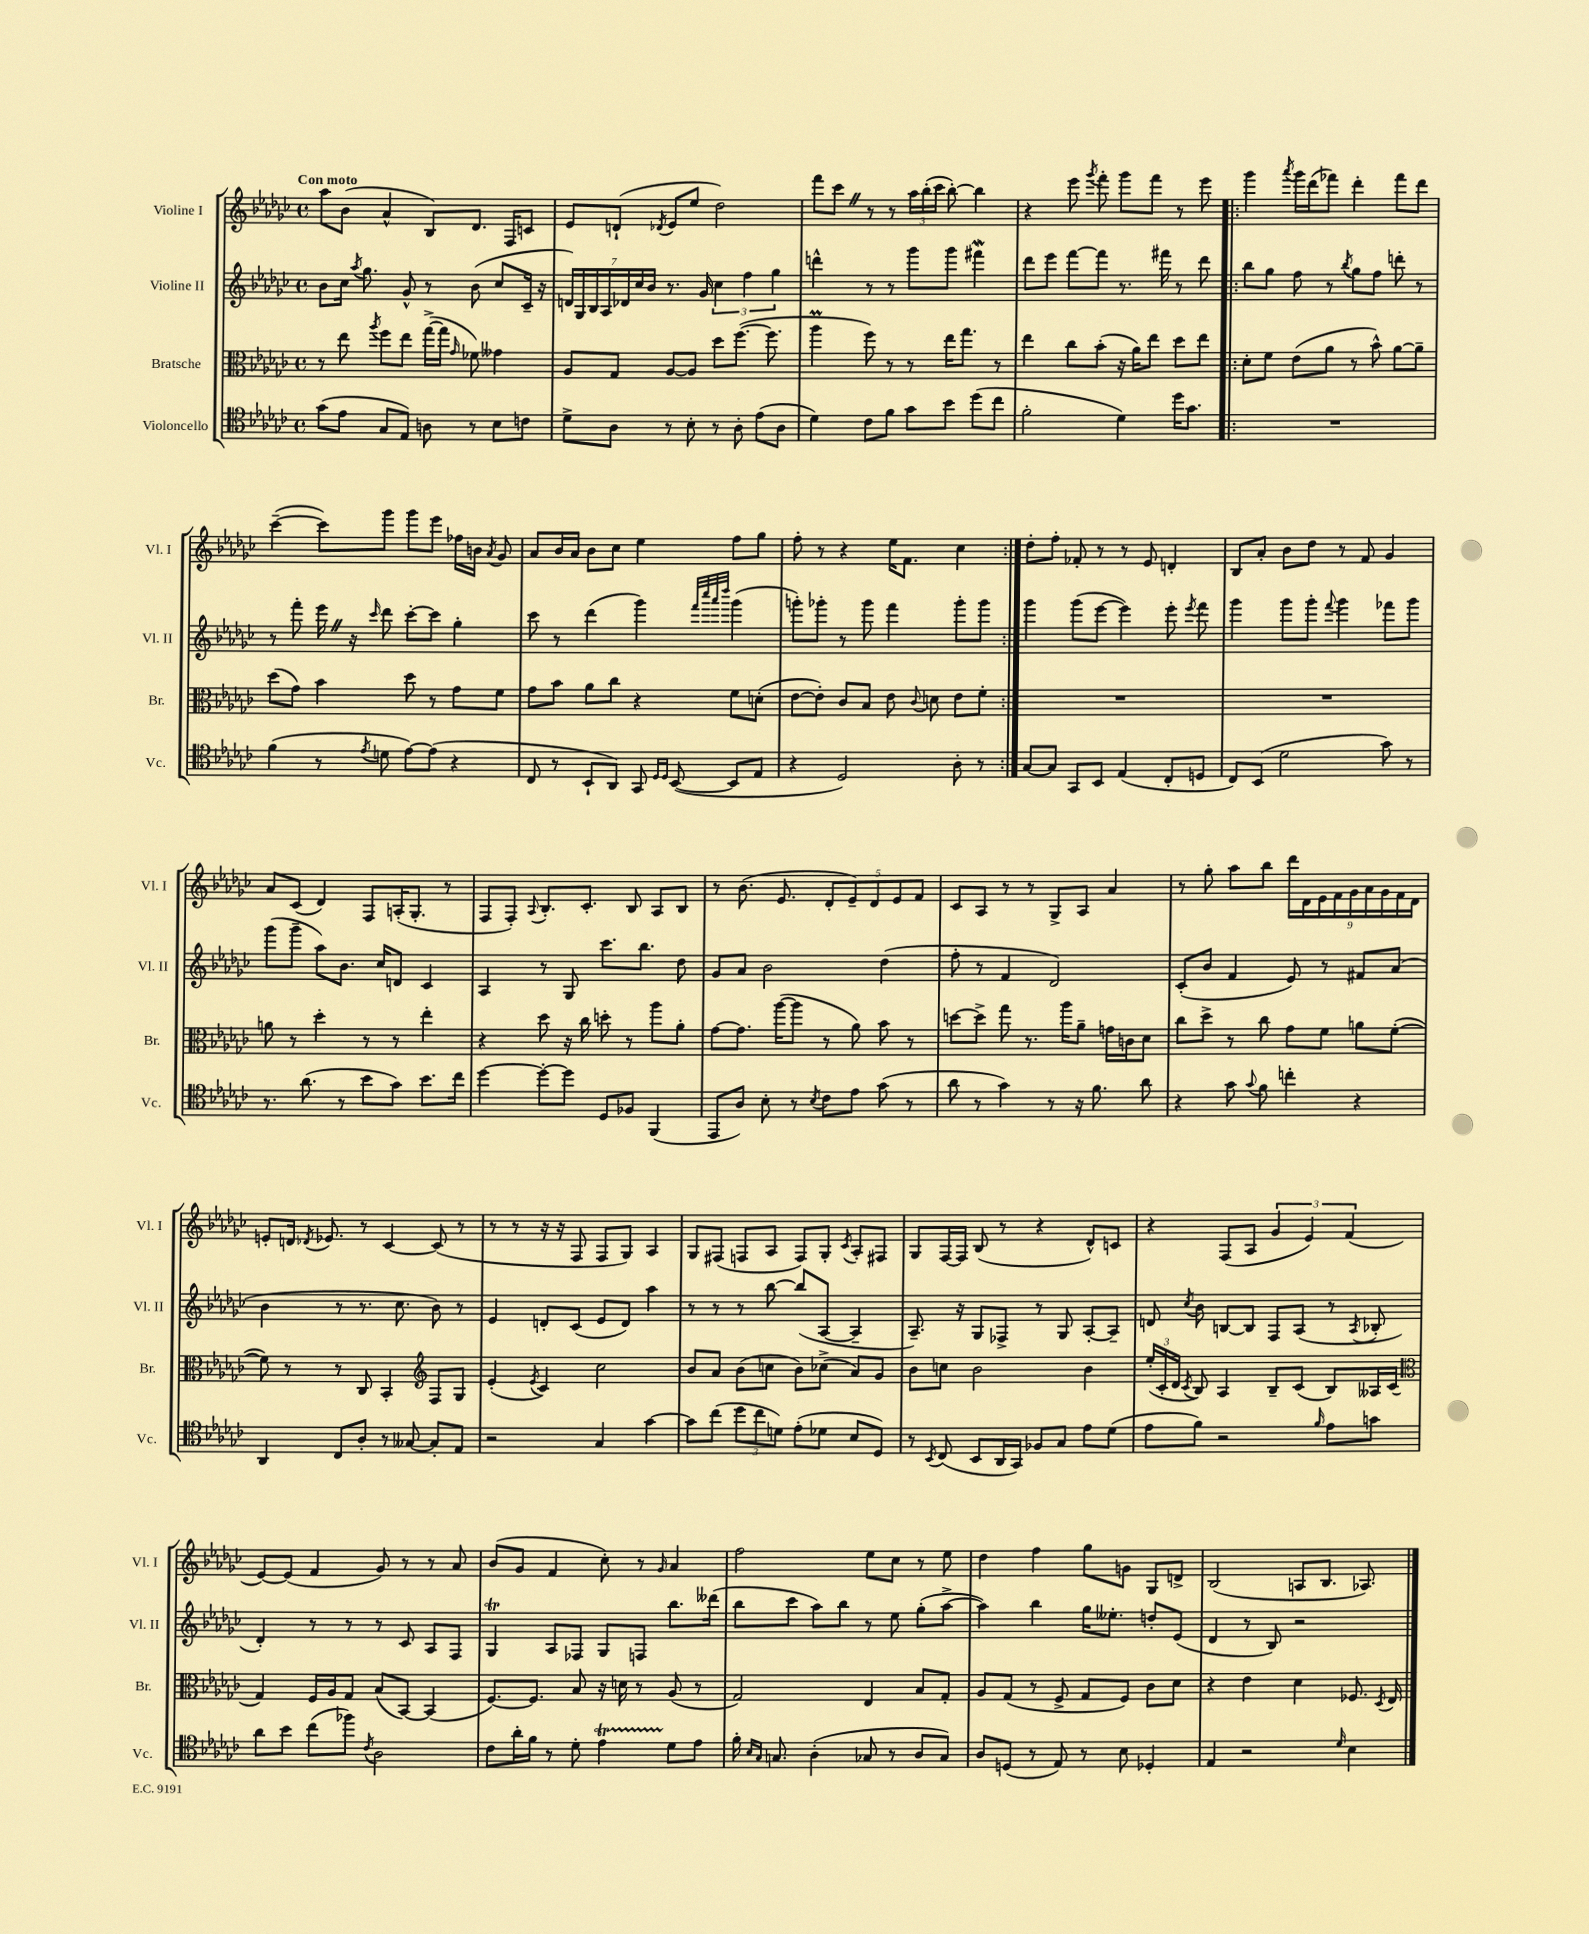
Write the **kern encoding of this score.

**kern	**kern	**kern	**kern
*part4	*part3	*part2	*part1
*staff4	*staff3	*staff2	*staff1
*I"Violoncello	*I"Bratsche	*I"Violine II	*I"Violine I
*I'Vc.	*I'Br.	*I'Vl. II	*I'Vl. I
*clefC4	*clefC3	*clefG2	*clefG2
*k[b-e-a-d-g-c-]	*k[b-e-a-d-g-c-]	*k[b-e-a-d-g-c-]	*k[b-e-a-d-g-c-]
*M4/4	*M4/4	*M4/4	*M4/4
*met(c)	*met(c)	*met(c)	*met(c)
=1	=1	=1	=1
!	!	!	!LO:TX:a:B:t=Con moto
(8g-\L	8r	8b-\L	8aa-\L
8e-\J	8ee-\	16cc-\Jk	(8b-\J
.	.	8qaa-/	.
.	.	8.gg-\	.
.	8qaa-/	.	.
8G-/L	8ff\L	.	4a-^^/
8E-/J)	8ee-\J	8g-^^/	.
8An\	([16gg-^\LL	8r	8B-/L)
.	16gg-\JJ]	.	.
.	16qqg-/	.	.
8r	8f-X\)	(8b-\	8.d-/J
8B-\L	4g--X\	8cc-/L	.
.	.	.	16F/KL
8cn\J	.	16c-~/Jk	8cn/J
.	.	16r	.
=2	=2	=2	=2
8d-^\L	8A-/L	28dn/LL)	8e-/L
.	.	28G-/	.
.	.	28B-/	.
.	.	28A-/	.
8A-\J	8G-/J	.	(8dn`/J
.	.	28d-X/	.
.	.	28cc-/	.
.	.	28b-/JJ	.
.	.	.	8qd-X/
8r	[8A-/L	8.r	8e-/L
8B-'\	8A-/J]	.	8ee-/J
.	.	16g-/	.
8r	8dd-\L	6cc-\	2dd-\)
8A-'\	([8.ff\J	.	.
.	.	6ff\	.
(8e-\L	.	.	.
.	8.ff\]	.	.
.	.	6gg-\	.
8A-\J	.	.	.
=3	=3	=3	=3
4d-\)	4aa-M\	4dddn^^\	8fff\L
.	.	.	8ccc-Z\J
8c-\L	8ff\)	8r	8r
8f\J	8r	8r	8r
8g-\L	8r	8ggg-\L	24aa-\LL
.	.	.	(24bb-'\
.	.	.	24ccc-\JJ
8b-\J	16ee-\KL	8ggg-\J	[8bb-'\)
.	8.gg-\J	.	.
(8dd-\L	.	4fff#XW\	4bb-\]
8cc-\J	8r	.	.
=4	=4	=4	=4
2f'\	4ee-\	8ddd-\L	4r
.	.	8eee-\J	.
.	8cc-\L	[8fff\L	8eee-\
.	.	.	8qggg-/
.	(8b-'\J	8fff\J]	8fff'\
4d-\)	16r	8.r	8ggg-\L
.	16a-\KL)	.	.
.	8ee-\J	.	8fff\J
.	.	16fff#X\	.
16dd-\KL	8dd-\L	8r	8r
8.g-\J	.	.	.
.	8ee-\J	8ddd-\	8eee-\
=5!|:	=5!|:	=5!|:	=5!|:
1r	8d-'\L	8bb-\L	4ggg-\
.	8f\J	8gg-\J	.
.	.	.	8qaaa-/
.	(8e-\L	8ff\	16ggg-\LL
.	.	.	(16ddd-\J
.	8a-\J	8r	8fff-X\J)
.	.	8qbb-/	.
.	8r	8gg-\L	4ddd-'\
.	8b-^^\)	8ff\J	.
.	[8a-\L	8dddn'\	8fff-\L
.	8a-~\J]	8r	8ddd-\J
!!LO:LB:g=z
=6	=6	=6	=6
(4f\	(8dd-\L	8r	([4ccc-~\
.	8g-\J)	8fff'\	.
8r	4b-\	16eee-Z\	8ccc-\L])
.	.	16r	.
8qe-/	.	16qqccc-/	.
8dn\	.	8ddd-\	8ggg-\J
[8e-\L)	8dd-\	[8ccc-'\L	8ggg-\L
(8e-\J]	8r	8ccc-\J]	8eee-\J
4r	8g-\L	4gg-'\	16ff-X\LL
.	.	.	16bn\JJ
.	.	.	8qa-/
.	8f\J	.	8g-/
=7	=7	=7	=7
8C-/	8g-\L	8ccc-\	8a-/L
8r	8b-\J	8r	16b-/L
.	.	.	16a-/JJ
8BB-`/L	8a-\L	(4ddd-\	8b-\L
8AA-/J)	8cc-\J	.	8cc-\J
8GG-/	4r	4ggg-\)	4ee-\
16qqD-/LL	.	.	.
16qqD-/JJ	.	.	.
([8BB-/	.	.	.
.	.	32qqfff/LLL	.
.	.	32qqcccc-/	.
.	.	32qqaaa-/	.
.	.	32qqdddd-/JJJ	.
8BB-/L]	8f\L	(4ggg-\	8ff\L
8E-/J	(8dn'\J	.	8gg-\J
=8	=8	=8	=8
4r	[8e-\L	8gggn'\L)	8ff'\
.	8e-'\J])	8ggg-X'\J	8r
2D-/)	8c-/L	8r	4r
.	8B-/J	8ggg-\	.
.	8e-\	4fff\	16ee-\KL
.	.	.	8.f\J
.	8qqc-/	.	.
.	8dn\	.	.
8A-'\	8e-\L	8ggg-'\L	4cc-\
8r	8f'\J	8ggg-\J	.
=9:|!	=9:|!	=9:|!	=9:|!
[8G-/L	1r	4ggg-\	8dd-'\L
8G-/J]	.	.	8ff'\J
8GG-/L	.	(8ggg-\L	8f-X'/
8BB-/J	.	[8eee-\J	8r
(4E-/	.	4eee-\])	8r
.	.	.	8e-/
8C-'/L	.	8eee-'\	4dn'/
.	.	8qeee-/	.
8Dn/J	.	8fff\	.
=10	=10	=10	=10
8C-/L)	1r	4ggg-\	8B-/L
(8BB-/J	.	.	8a-'/J
2d-\	.	8ggg-\L	8b-\L
.	.	8ggg-'\J	8dd-\J
.	.	8qqfff/	.
.	.	4ggg-\	8r
.	.	.	8f/
8g-\)	.	8fff-X\L	4g-/
8r	.	8ggg-\J	.
!!LO:LB:g=z
=11	=11	=11	=11
8.r	8an\	(8ggg-\L	8a-/L
.	8r	8ggg-~\J	(8c-/J
(8.a-\	.	.	.
.	4dd-'\	8aa-\L)	4d-/)
8r	.	8.b-\J	.
8b-\L	8r	.	8F/L
.	.	16cc-/KL	.
8g-\J)	8r	8dn/J	(16An'/K
.	.	.	8.G-'/J
8.b-\L	4ee-'\	4c-/	.
.	.	.	8r
16cc-\Jk	.	.	.
=12	=12	=12	=12
[4dd-\	4r	4A-/	8F/L
.	.	.	8F'/J)
.	.	.	8qqA-/
8dd-'\L_	8dd-\	8r	8.B-'/L
8dd-\J]	16r	8G-/	.
.	16cc-\	.	8.c-'/J
8D-/L	8ddn'\	8.ccc-\L	.
8F-X/J	8r	.	8B-/
.	.	8.bb-\J	.
(4FF/	8aa-\L	.	8A-/L
.	8a-'\J	8dd-\	8B-/J
=13	=13	=13	=13
8EE-/L	[8g-\L	8g-/L	8r
8A-/J)	8.g-\J]	8a-/J	(8.b-\
8B-'\	.	2b-\	.
.	([16aa-\KL	.	8.e-/
8r	8aa-\J]	.	.
8qB-/	.	.	.
8c-\L	8r	.	10d-'/L
.	.	.	10e-~/)
8e-\J	8a-\)	.	.
.	.	.	10d-/
(8g-\	8b-\	(4dd-\	.
.	.	.	10e-/
8r	8r	.	.
.	.	.	10f/J
=14	=14	=14	=14
8a-\	[8ddn\L	8ff'\	8c-/L
8r	8dd^\J]	8r	8A-/J
4g-\)	8gg-\	4f/	8r
.	8.r	.	8r
8r	.	2d-/)	8G-^/L
.	16aa-\KL	.	.
16r	8a-~\J	.	8A-/J
8.f\	.	.	.
.	16gn\LL	.	4a-/
.	16cn\J	.	.
8a-\	8d-\J	.	.
=15	=15	=15	=15
4r	8cc-\L	(8c-'/L	8r
.	8dd-^\J	8b-/J	8gg-'\
8g-\	8r	4f/	8aa-\L
8qqg-/	.	.	.
8f\	8cc-\	.	8bb-\J
4ccn'\	8g-\L	8e-/)	18ddd-\LL
.	.	.	18d-\
.	.	.	18e-\
.	8f\J	8r	.
.	.	.	18f\
.	.	.	18g-\
4r	8an\L	8f#X/L	.
.	.	.	18a-\
.	.	.	18g-\
.	([8f'\J	(8a-/J	.
.	.	.	18f\
.	.	.	18d-\JJ
!!LO:LB:g=z
=16	=16	=16	=16
4AA-/	8f\])	4b-\	8en'/L
.	8r	.	16dn/Jk
.	.	.	8qd-X/
.	.	.	8.e-X/
8C-/L	8r	8r	.
8A-'/J	8C-/	8.r	8r
8r	4BB-'/	.	[4c-/
.	.	8.cc-\	.
[8G--X/	.	.	.
*	*clefG2	*	*
8G--'/L]	8F/L	8b-\)	(8c-/]
8E-/J	8G-/J	8r	8r
=17	=17	=17	=17
2r	(4e-'/	4e-/	8r
.	.	.	8r
.	8qe-/	.	.
.	4c-/)	8dn'/L	16r
.	.	.	16r
.	.	(8c-/J	8F/
4G-/	2cc-\	8e-/L	8F/L
.	.	8d/J)	8G-/J)
[4g-\	.	4aa-\	4A-/
=18	=18	=18	=18
8g-\L]	8b-/L	8r	8G-/L
(8cc-\J	8a-/J	8r	(8F#X/J
12dd-\L	(8b-\L	8r	8Fn/L
12cc-\	.	.	.
.	8ccn\J	[8bb-\	8A-/J
12dn\J)	.	.	.
(8e-'\L	8b-\L)	(8bb-/L]	8F/L)
8d-X\J	(8cc-X^\J	[8A-/J	8G-'/J
.	.	.	8qc-/
8B-/L	8a-/L)	4A-~/]	8A-'/L
8D-/J)	8g-/J	.	8F#X/J
=19	=19	=19	=19
8r	8b-\L	8.A-~/)	8G-/L
8qBB-/	.	.	.
(8C-/	8ccn\J	.	[16F/L
.	.	16r	16F/JJ]
8BB-/L	2b-\	8G-/L	(8B-/
16AA-/L	.	8F-X^/J	8r
16GG-/JJ)	.	.	.
8F-X/L	.	8r	4r
8G-/J	.	8G-/	.
8e-\L	4b-\	[8A-'/L	8d-^^/L)
(8d-\J	.	8A-~/J]	8cn/J
=20	=20	=20	=20
8e-\L	(24ee-'/LL	8dn/	4r
.	24c-'/	.	.
.	24d-/JJ	.	.
.	8qc-/	8qcc-/	.
8f\J)	8B-/)	8b-\	.
2r	4A-/	[8Bn/L	(8F/L
.	.	8B/J]	8A-/J
.	8B-~/L	8F/L	6g-/
.	(8c-/J	(8A-/J	.
.	.	.	6e-/)
16qqf/	.	.	.
8e-\L	8B-/L)	8r	.
.	.	.	(6f/
.	.	8qA-/	.
8gn\J	16A--X/L	8B-X'/	.
.	(16c-/JJ	.	.
!!LO:LB:g=z
=21	=21	=21	=21
*	*clefC3	*	*
8a-\L	4G-/)	4d-'/)	[8e-/L)
8b-\J	.	.	(8e-/J]
(8cc-\L	16F/LL	8r	4f/
.	16A-/J	.	.
8ff-X\J)	8G-/J	8r	.
8qc-/	.	.	.
2A-\	(8B-/L	8r	8g-/)
.	[8BB-/J)	8c-/	8r
.	(4BB-/]	8A-/L	8r
.	.	8F/J	8a-/
=22	=22	=22	=22
8c-\L	[8.F/L)	4G-T/	(8b-/L
16a-'\L	.	.	8g-/J
16f\JJ	8.F/J]	.	.
8r	.	8A-/L	4f/
8d-'\	8B-/	8F-X/J	.
4e-T\	16r	8G-/L	8cc-'\)
.	16dn\	.	.
.	8r	8Fn/J	8r
.	.	.	16qqg-/
8d-\L	(8A-/	8.bb-\L	4a-/
8e-\J	8r	.	.
.	.	(16ddd--X\Jk	.
=23	=23	=23	=23
16f'\	2G-/)	8bb-\L	2ff\
16qqB-/LL	.	.	.
16qqG-/JJ	.	.	.
8.Gn/	.	.	.
.	.	8ccc-\J	.
(4A-'\	.	8aa-\L)	.
.	.	8bb-\J	.
8G-X/	4E-/	8r	8ee-\L
8r	.	8ee-\	8cc-\J
8A-/L	8B-/L	(8gg-'\L	8r
8G-/J)	8G-'/J	[8aa-^\J	8ee-\
=24	=24	=24	=24
8A-/L	8A-/L	4aa-\])	4dd-\
(8Dn/J	(8G-/J	.	.
8r	8r	4bb-\	4ff\
8E-/)	8F^/	.	.
8r	8G-/L	16gg-\KL	8gg-\L
.	.	8.ee--X'\J	.
8B-\	8F/J)	.	8gn\J
4D-X'/	8c-\L	8ddn'/L	8G-/L
.	8d-\J	(8e-/J	8dn^/J
=25	=25	=25	=25
4E-/	4r	4d-/	(2B-/
2r	4e-\	8r	.
.	.	8B-/)	.
.	4d-\	2r	8An/L
.	.	.	8.B-/J
16qqd-/	.	.	.
4B-\	8.F-X/	.	.
.	.	.	8.A-X/)
.	8qD-/	.	.
.	16E-/	.	.
==	==	==	==
*-	*-	*-	*-
